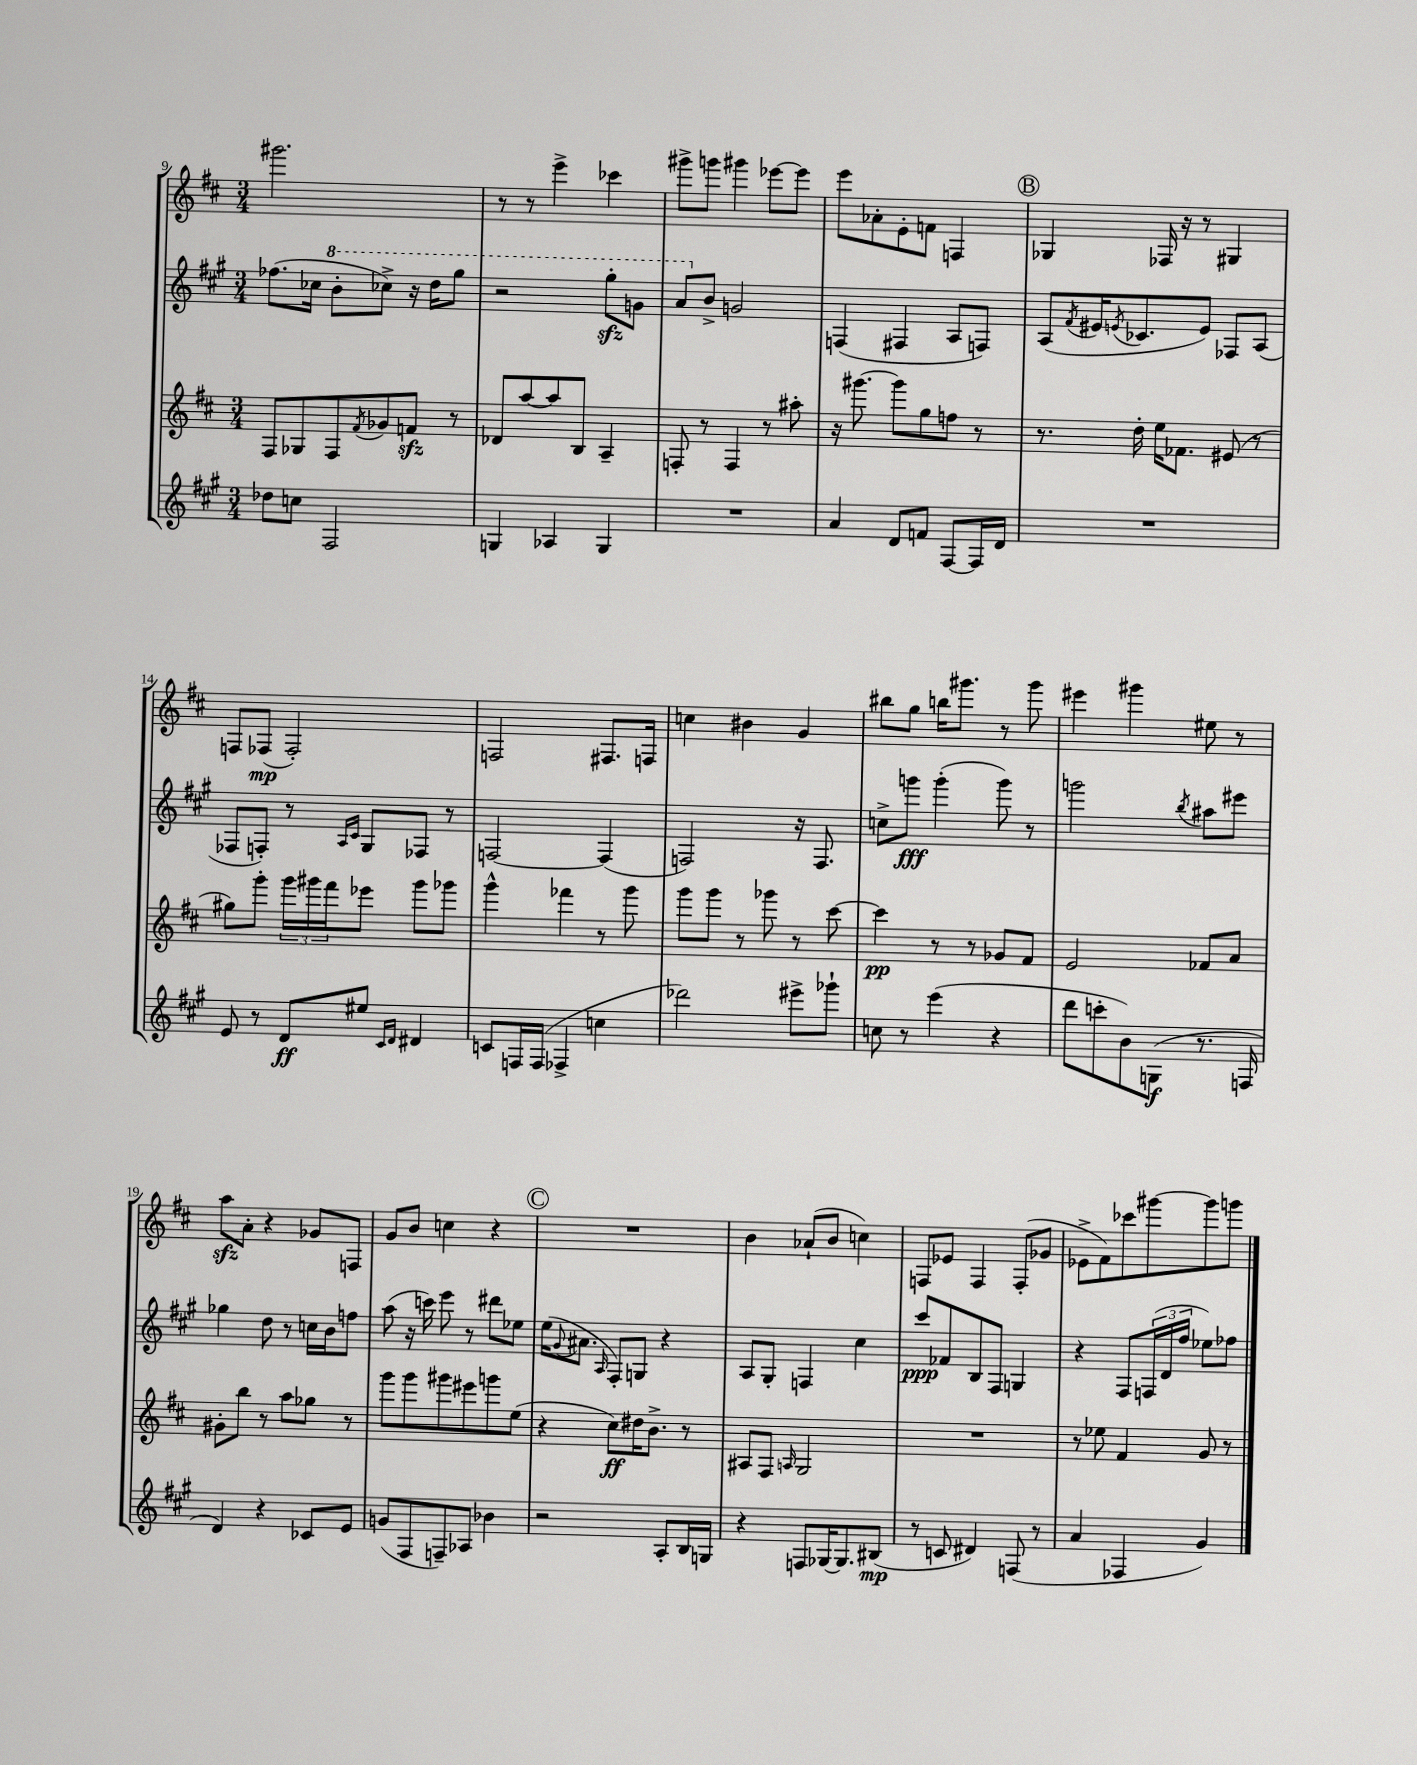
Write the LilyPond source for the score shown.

<<
\new StaffGroup <<
\new Staff = "s0" {
    \clef treble \key d \major \numericTimeSignature \time 3/4
    gis'''2. |
    r8 r8 e'''4-> ces'''4 |
    gis'''8-> g'''8 gis'''4 ees'''8~ ees'''8 |
    e'''8 aes'8-. e'8-. f'8 f4 |
    \mark \markup { \circle "B" } ges4 fes16 r16 r8 gis4 |
    f8 fes8\mp( fes2-.) |
    f2 fis8. f16 |
    c''4 bis'4 g'4 |
    bis''8 g''8 b''16 gis'''8. r8 gis'''8 |
    eis'''4 gis'''4 eis''8 r8 |
    a''8\sfz a'8-. r4 ges'8 f8 |
    g'8 b'8 c''4 r4 |
    \mark \markup { \circle "C" } R2. |
    b'4 aes'8-!( b'8 c''4) |
    f8 ees'8 f4 f8-.( ges'8 |
    ees'8-> fis'8) ces'''8 gis'''8~ gis'''8 g'''8 \bar "|." |
}
\new Staff = "s1" {
    \clef treble \key a \major \numericTimeSignature \time 3/4
    fes''8.( ces''16 \ottava #1 b''8-. ces'''8->) r16 d'''16 gis'''8 |
    r2 gis'''8-.\sfz g''8 |
    a''8 \ottava #0 b'8-> g'2 |
    f4( fis4 a8 f8) |
    \mark \markup { \circle "B" } a8( \acciaccatura { fis'8 } eis'16 \acciaccatura { e'8 } ces'8. e'8) fes8 a8( |
    fes8 f8-.) r8 \grace { a16 cis'16 } gis8 fes8 r8 |
    f2~ f4( |
    f2) r16 f8. |
    c''8-> g'''8\fff g'''4-.( g'''8) r8 |
    g'''2 \acciaccatura { b''8 } ais''8 eis'''8 |
    ges''4 d''8 r8 c''16 b'16 f''8 |
    a''8( r16 c'''16) e'''8 r8 dis'''8 ees''8 |
    \mark \markup { \circle "C" } e''16( \appoggiatura { gis'8 } ais'8. \grace { a16 } fis8-.) g8 r4 |
    a8 gis8-. f4 cis''4 |
    cis'''8\ppp fes'8 b8 fis8 g4 |
    r4 fis8 \tuplet 3/2 { f16( d'16 fis''16 } ees''8) fes''8 \bar "|." |
}
\new Staff = "s2" {
    \clef treble \key d \major \numericTimeSignature \time 3/4
    fis8 ges8 fis8 \acciaccatura { fis'8 } ges'8 f'8\sfz r8 |
    des'8 a''8~ a''8 b8 a4-- |
    f8-. r8 f4 r8 ais''8-. |
    r16 gis'''8.~ gis'''8 g''8 f''8 r8 |
    \mark \markup { \circle "B" } r8. d''16-. e''16 fes'8. eis'8( r8 |
    gis''8) g'''8-. \tuplet 3/2 { g'''16 gis'''16 fis'''16 } ees'''8 gis'''8 ges'''8 |
    g'''4-^ fes'''4 r8 g'''8 |
    g'''8 g'''8 r8 ges'''8 r8 cis'''8~ |
    cis'''4\pp r8 r8 ges'8 fis'8 |
    e'2 fes'8 a'8 |
    gis'8-. b''8 r8 a''8 ges''8 r8 |
    g'''8 g'''8 gis'''8 eis'''8 g'''8 e''8( |
    \mark \markup { \circle "C" } r4 cis''8\ff) dis''16 b'8.-> r8 |
    ais8 fis8 \grace { a16 } g2 |
    R2. |
    r8 ees''8 fis'4 g'8 r8 \bar "|." |
}
\new Staff = "s3" {
    \clef treble \key a \major \numericTimeSignature \time 3/4
    des''8 c''8 fis2 |
    g4 aes4 g4 |
    R2. |
    a'4 d'8 f'8 fis8~ fis16 d'16 |
    \mark \markup { \circle "B" } R2. |
    e'8 r8 d'8\ff eis''8 \grace { cis'16 d'16 } dis'4 |
    c'8 f16 f16( fes4-> c''4 |
    des'''2) eis'''8-> ges'''8-! |
    c''8 r8 e'''4( r4 |
    d'''8 c'''8-. b'8) g8\f( r8. f16 |
    d'4) r4 ces'8 e'8 |
    g'8( fis8 f8--) aes8 bes'4 |
    \mark \markup { \circle "C" } r2 a8-. b16 g16 |
    r4 f8 ges16~ ges8. bis8\mp( |
    r8 c'8 dis'4) f8( r8 |
    a'4 fes4 gis'4) \bar "|." |
}
>>
>>
\layout { \context { \Score currentBarNumber = #9 } }
